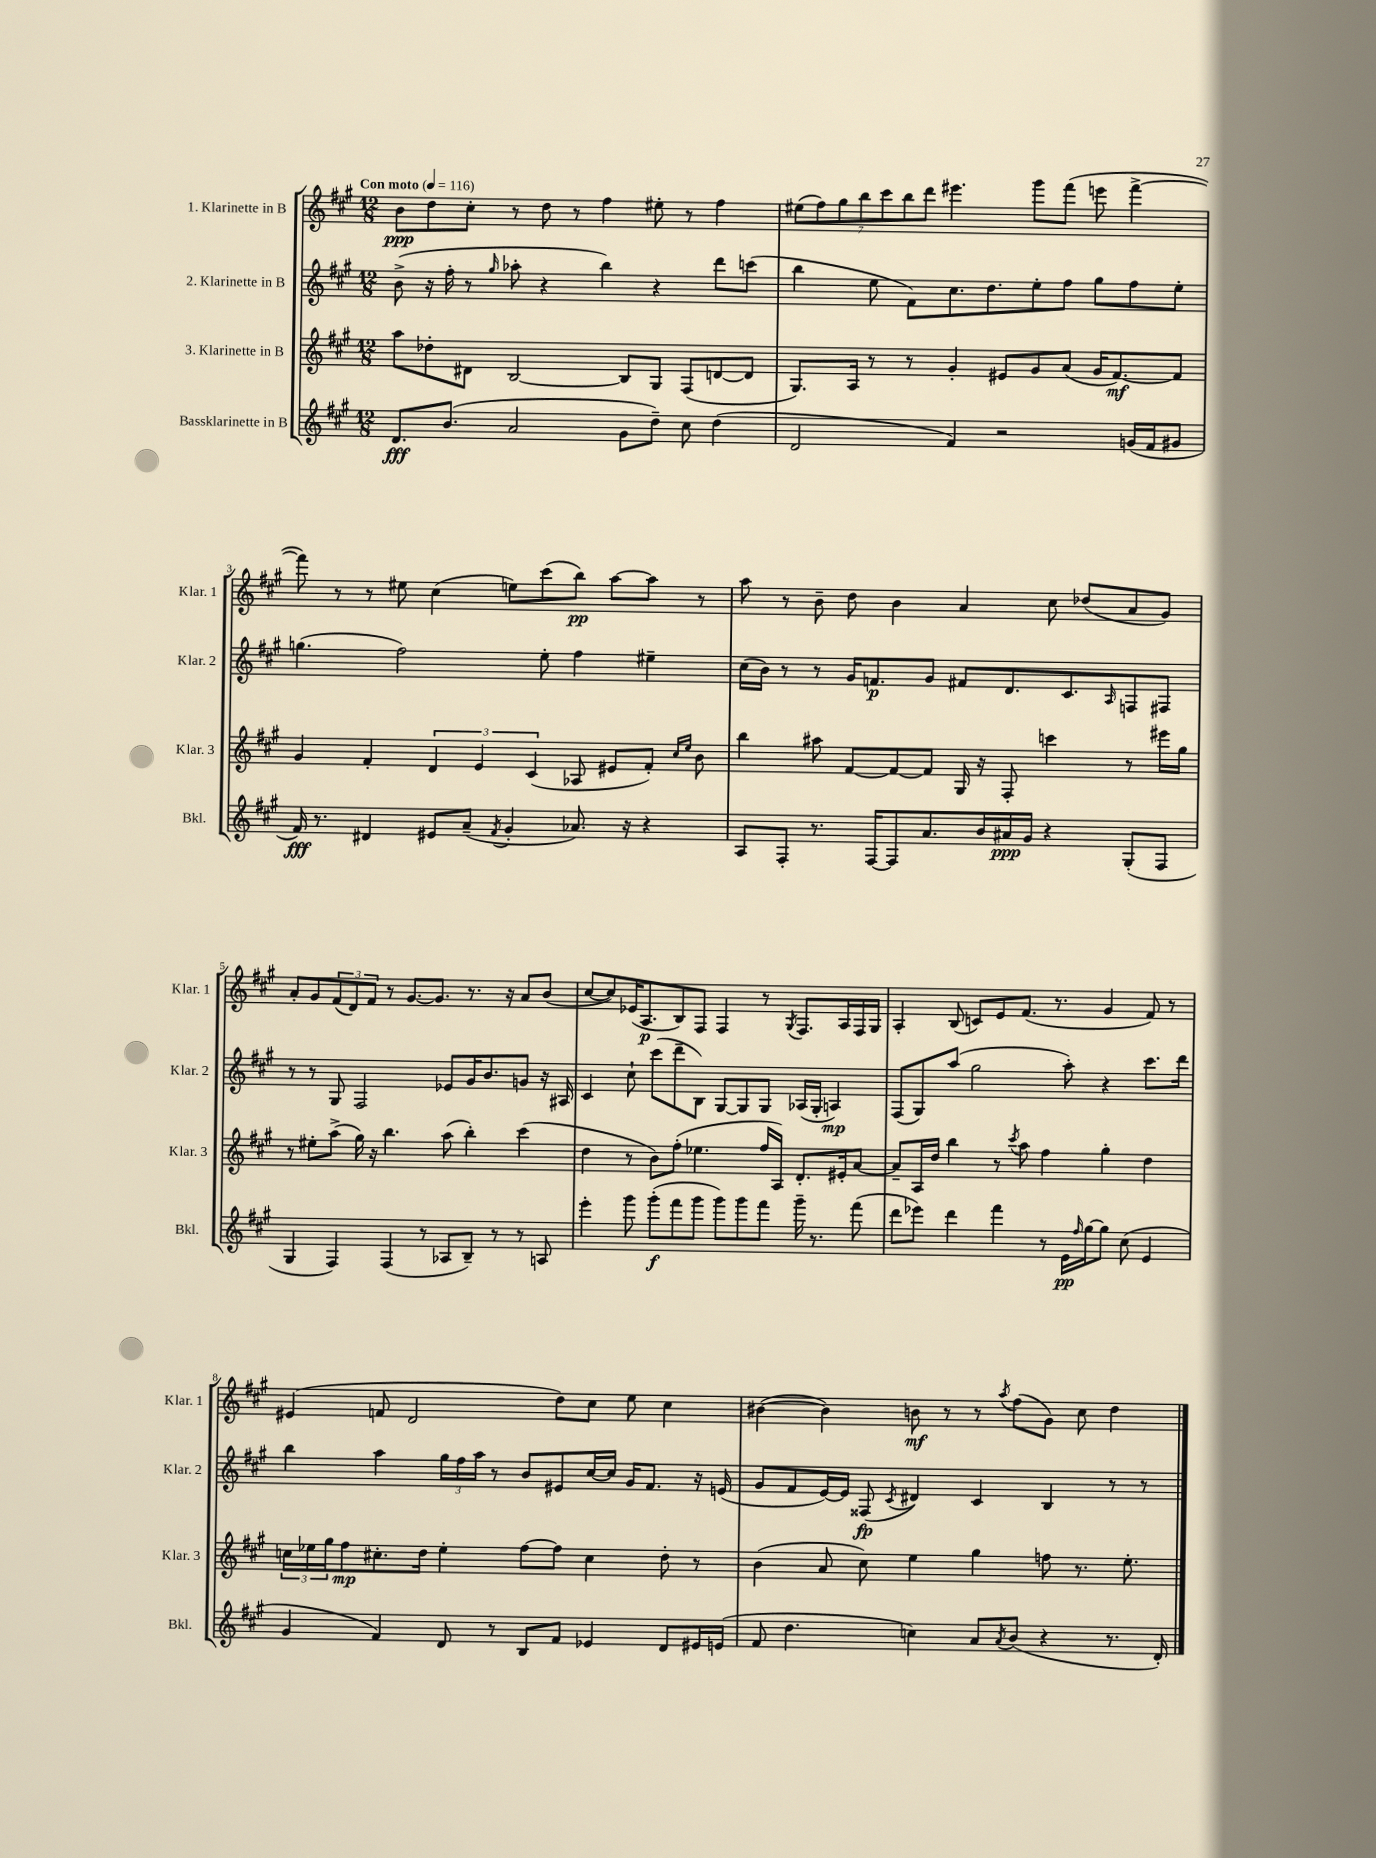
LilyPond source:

<<
\new StaffGroup <<
\new Staff = "s0" \with { instrumentName = "1. Klarinette in B" shortInstrumentName = "Klar. 1" } {
    \clef treble \key a \major \numericTimeSignature \time 12/8 \tempo "Con moto" 4 = 116
    b'8\ppp d''8 cis''8-. r8 d''8 r8 fis''4 eis''8-. r8 fis''4 |
    \tuplet 7/4 { eis''8( fis''8) gis''8 b''8 cis'''8 b''8 d'''8 } eis'''4. gis'''8 fis'''8( e'''8 fis'''4~-> |
    fis'''8) r8 r8 eis''8 cis''4( e''8) cis'''8( b''8\pp) a''8~ a''8 r8 |
    a''8 r8 b'8-- d''8 b'4 a'4 cis''8 des''8( a'8 gis'8) |
    a'8-. gis'8 \tuplet 3/2 { fis'8( d'8) fis'8 } r8 gis'8.~ gis'8. r8. r16 a'8 b'8( |
    cis''8~ cis''8) ees'16( a8.\p b8) fis8 fis4 r8 \acciaccatura { gis8 } fis8. a16 fis16 gis16 |
    a4-. b8( c'8) e'8 fis'8.( r8. gis'4 fis'8) r8 |
    eis'4( f'8 d'2 d''8) cis''8 e''8 cis''4 |
    bis'4~( bis'4) b'8\mf r8 r8 \acciaccatura { a''8 } fis''8( gis'8) cis''8 d''4 \bar "|." |
}
\new Staff = "s1" \with { instrumentName = "2. Klarinette in B" shortInstrumentName = "Klar. 2" } {
    \clef treble \key a \major \numericTimeSignature \time 12/8
    b'8->( r16 fis''16-. r8 \grace { gis''16 } aes''8-. r4 b''4) r4 d'''8 c'''8( |
    b''4 e''8 fis'8) cis''8. d''8. e''8-. fis''8 gis''8 fis''8 e''8-. |
    g''4.( fis''2) e''8-. fis''4 eis''4-- |
    cis''16( b'16) r8 r8 gis'16 f'8.\p gis'8 fis'8 d'8. cis'8. \grace { a16 } f8 fis8 |
    r8 r8 gis8 fis2 ees'8 gis'16 b'8. g'8 r16 ais16 |
    cis'4 cis''8-! cis'''8( d'''8-- b8) gis8~ gis8 gis8 aes16( gis16-. a4\mp) |
    fis8( gis8) a''8( gis''2 a''8-.) r4 cis'''8. d'''16 |
    b''4 a''4 \tuplet 3/2 { gis''16 fis''16 a''16 } r8 b'8 eis'8 cis''16~ cis''16 gis'16 fis'8. r16 e'16( |
    gis'8 fis'8 e'16~) e'16 fisis8\fp( \acciaccatura { cis'8 } dis'4) cis'4 b4 r8 r8 \bar "|." |
}
\new Staff = "s2" \with { instrumentName = "3. Klarinette in B" shortInstrumentName = "Klar. 3" } {
    \clef treble \key a \major \numericTimeSignature \time 12/8
    a''8 des''8-. dis'8 b2~ b8 gis8 fis8( d'8~ d'8 |
    gis8.) a16 r8 r8 gis'4-. eis'8 gis'8 a'8( gis'16 fis'8.~\mf) fis'8 |
    gis'4 fis'4-. \tuplet 3/2 { d'4 e'4 cis'4( } aes8 eis'8 fis'8-.) \grace { cis''16 e''16 } b'8 |
    b''4 ais''8 fis'8~ fis'8~ fis'8 gis16 r16 fis8-. c'''4 r8 eis'''16 gis''16 |
    r8 eis''8-. a''8->( gis''16) r16 b''4. a''8( b''4-.) cis'''4( |
    d''4 r8 b'8) fis''8-.( ees''4. fis''16 a16) d'8.-. eis'16-. a'8~ |
    a'8-- a16 d''16 b''4 r8 \acciaccatura { cis'''8 } a''8 fis''4 gis''4-. d''4 |
    \tuplet 3/2 { c''16 ees''16 gis''16 } fis''8\mp cis''8.-. d''16 ees''4-. fis''8~ fis''8 cis''4 d''8-. r8 |
    b'4( a'8 cis''8) e''4 gis''4 f''8 r8. e''8.-. \bar "|." |
}
\new Staff = "s3" \with { instrumentName = "Bassklarinette in B" shortInstrumentName = "Bkl." } {
    \clef treble \key a \major \numericTimeSignature \time 12/8
    d'8.\fff b'8.( a'2 gis'8 d''8--) cis''8 d''4( |
    d'2 fis'4) r2 g'16( fis'16 gis'8 |
    fis'16\fff) r8. dis'4 eis'8 a'8--( \acciaccatura { fis'8 } gis'4-. aes'8.) r16 r4 |
    a8 fis8-. r8. fis16~ fis8 a'8. b'16 ais'16\ppp gis'16 r4 gis8-.( fis8 |
    gis4 fis4) fis4( r8 aes8 b8--) r8 r8 a8 |
    e'''4-. gis'''8 gis'''8-.\f( fis'''8 gis'''8 gis'''8) gis'''8 fis'''8 gis'''16-- r8. fis'''8( |
    d'''8 ees'''8) d'''4 fis'''4 r8 e'16\pp \grace { fis''16 } gis''16~ gis''8 cis''8( e'4 |
    gis'4 fis'4) d'8 r8 b8 fis'8 ees'4 d'8 eis'16 e'16( |
    fis'8 d''4. c''4) a'8 \acciaccatura { a'8 } b'8( r4 r8. d'16-.) \bar "|." |
}
>>
>>
